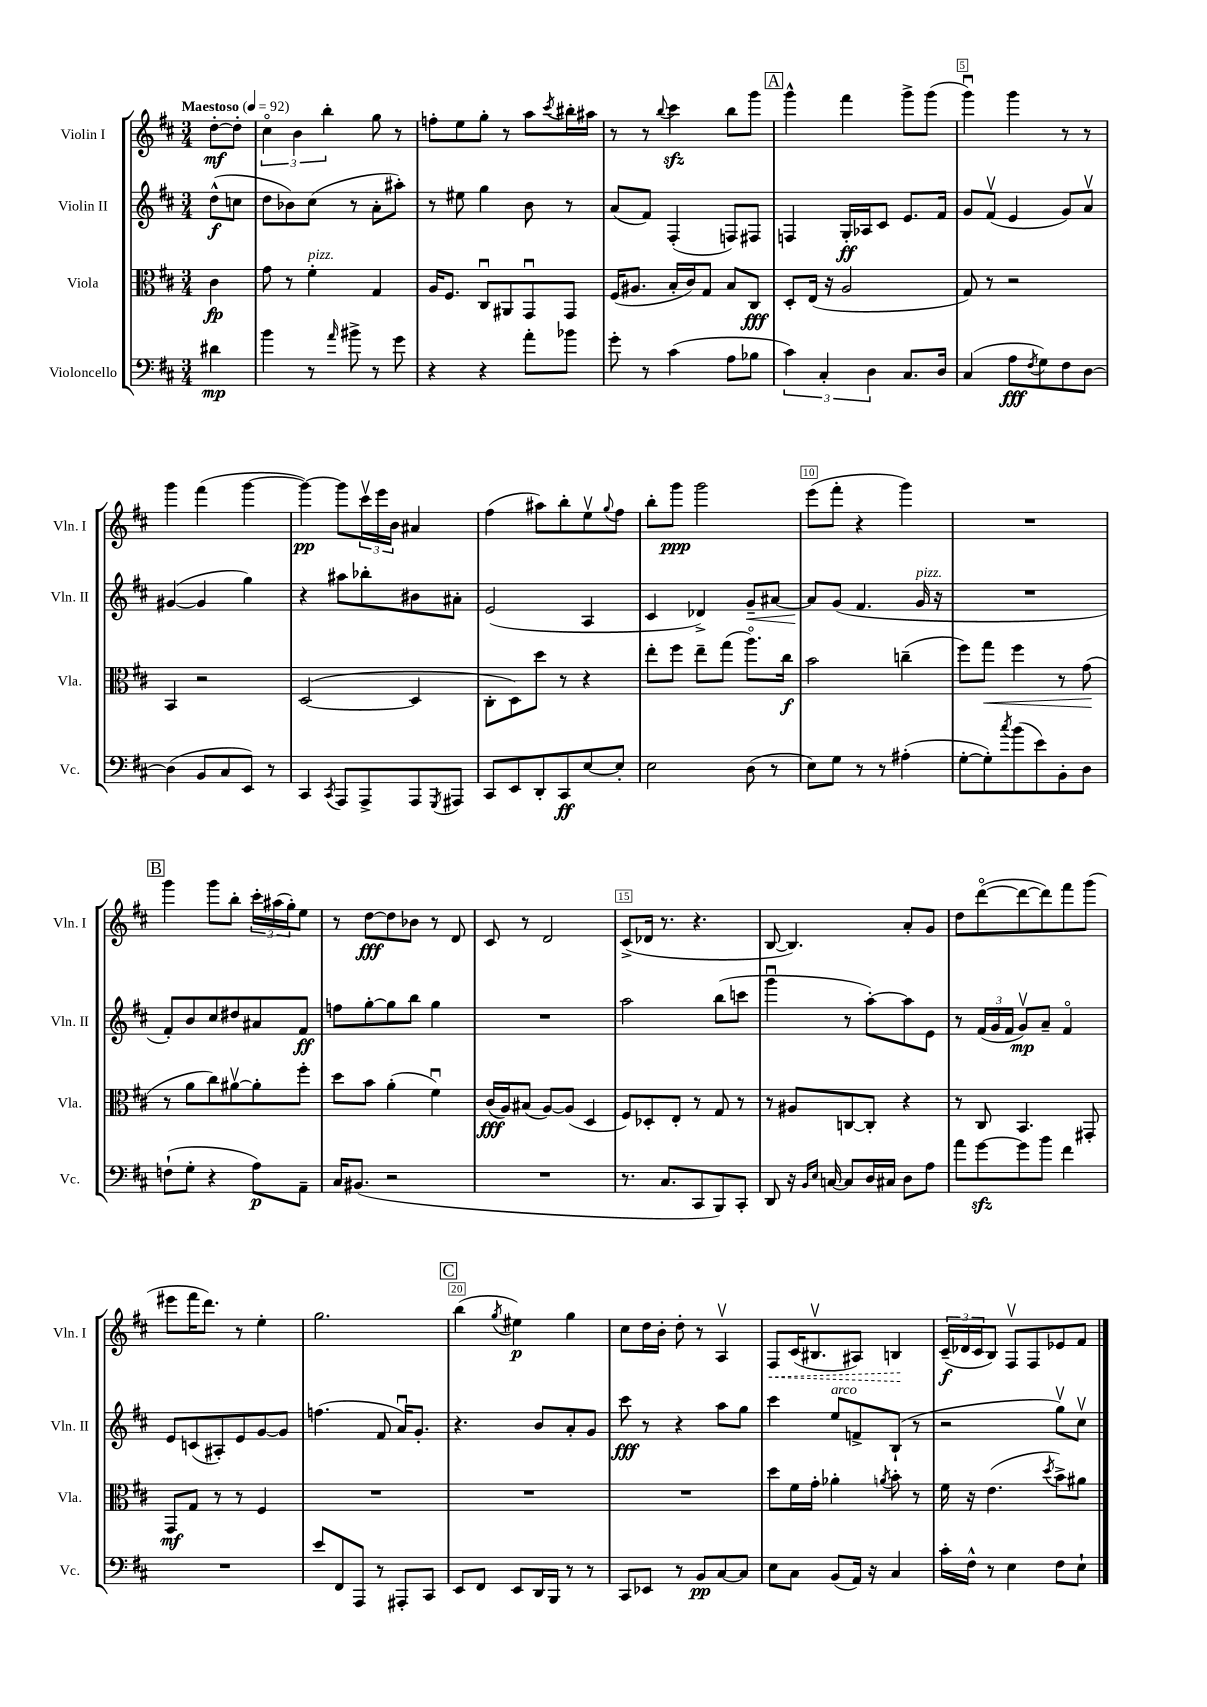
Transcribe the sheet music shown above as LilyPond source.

<<
\new StaffGroup <<
\new Staff = "s0" \with { instrumentName = "Violin I" shortInstrumentName = "Vln. I" } {
    \clef treble \key d \major \numericTimeSignature \time 3/4 \partial 4 \tempo "Maestoso" 4 = 92
    d''8~-.\mf d''8-. |
    \tuplet 3/2 { cis''4\flageolet b'4 b''4-. } g''8 r8 |
    f''8-. e''8 g''8-. r8 a''8 \acciaccatura { cis'''8 } bis''16-. ais''16 |
    r8 r8 \appoggiatura { b''8 } cis'''4\sfz b''8 g'''8 |
    \mark \markup { \box "A" } g'''4-^ fis'''4 g'''8-> g'''8( |
    g'''4\downbow) g'''4 r8 r8 |
    g'''4 fis'''4( g'''4~ |
    g'''4~\pp) g'''8 \tuplet 3/2 { cis'''16\upbow e'''16 b'16 } ais'4 |
    fis''4( ais''8) b''8-. e''8\upbow \appoggiatura { g''8 } fis''8 |
    b''8-. g'''8\ppp g'''2 |
    e'''8( fis'''8-. r4 g'''4) |
    R2. |
    \mark \markup { \box "B" } g'''4 g'''8 b''8-. \tuplet 3/2 { cis'''16-. ais''16( g''16-.) } e''8 |
    r8 d''8~\fff d''8 bes'8 r8 d'8 |
    cis'8 r8 d'2 |
    cis'8->( des'16 r8. r4. |
    b8~ b4.) a'8-. g'8 |
    d''8 d'''8~\flageolet( d'''8~ d'''8) fis'''8 g'''8( |
    eis'''8 fis'''16 d'''8.) r8 e''4-. |
    g''2. |
    \mark \markup { \box "C" } b''4( \acciaccatura { g''8 } eis''4\p) g''4 |
    cis''8 d''16 b'16-. d''8-. r8 a4\upbow |
    \once \override Hairpin.style = #'dashed-line fis8\< cis'16( bis8.\upbow ais8) b4\! |
    \tuplet 3/2 { cis'16--\f( des'16 cis'16 } b8) fis8\upbow fis8 ees'8 fis'8 \bar "|." |
}
\new Staff = "s1" \with { instrumentName = "Violin II" shortInstrumentName = "Vln. II" } {
    \clef treble \key d \major \numericTimeSignature \time 3/4 \partial 4
    d''8-^\f( c''8 |
    d''8 bes'8) cis''8( r8 a'8-. ais''8-.) |
    r8 eis''8 g''4 b'8 r8 |
    a'8( fis'8) fis4-.( f8) fis8 |
    \mark \markup { \box "A" } f4 g16-.\ff aes16 cis'8 e'8. fis'16 |
    g'8 fis'8\upbow( e'4 g'8) a'8\upbow |
    gis'4~( gis'4 g''4) |
    r4 ais''8 bes''8-. bis'8 ais'8-. |
    e'2( a4 |
    cis'4 des'4->) g'8--\< ais'8~ |
    ais'8\! g'8( fis'4. g'16^\markup { \italic "pizz." } r16 |
    R2. |
    \mark \markup { \box "B" } fis'8-.) b'8 cis''8 dis''8 ais'8 fis'8\ff |
    f''8 g''8~-. g''8 b''8 g''4 |
    R2. |
    a''2 b''8( c'''8 |
    g'''4\downbow r8 a''8~-.) a''8 e'8 |
    r8 \tuplet 3/2 { fis'16( g'16 fis'16 } g'8\upbow\mp) a'8-- fis'4\flageolet |
    e'8 c'8( ais8-.) e'8 g'8~ g'8 |
    f''4.( fis'8 a'16\downbow) g'8.-. |
    \mark \markup { \box "C" } r4. b'8 a'8-. g'8 |
    cis'''8\fff r8 r4 a''8 g''8 |
    cis'''4 e''8^\markup { \italic "arco" } f'8-> b8-!( r8 |
    r2 g''8\upbow) cis''8\upbow \bar "|." |
}
\new Staff = "s2" \with { instrumentName = "Viola" shortInstrumentName = "Vla." } {
    \clef alto \key d \major \numericTimeSignature \time 3/4 \partial 4
    cis'4\fp |
    g'8 r8 fis'4-.^\markup { \italic "pizz." } g4 |
    a16 fis8. cis8\downbow ais,8 g,8\downbow g,8 |
    fis16( ais8. b16-. cis'16) g8 b8 cis8\fff |
    \mark \markup { \box "A" } d8-. e16( r16 a2 |
    g8) r8 r2 |
    b,4 r2 |
    d2~( d4 |
    cis8-. d8) d''8 r8 r4 |
    e''8-. fis''8 e''8-- g''8( a''8.\flageolet) cis''16\f |
    b'2 c''4--( |
    fis''8) g''8\< fis''4 r8 g'8\!( |
    \mark \markup { \box "B" } r8 a'8 cis''8) ais'8~\upbow ais'8-. fis''8-. |
    d''8 b'8 a'4-.( fis'4\downbow) |
    cis'16\fff( a16) bis8( a8~) a8( d4 |
    fis8) des8-. e8-. r8 g8 r8 |
    r8 ais8 c8~ c8-. r4 |
    r8 cis8 b,4. gis,8-. |
    g,8\mf g8 r8 r8 fis4 |
    R2. |
    \mark \markup { \box "C" } R2. |
    R2. |
    d''8 fis'16 g'16-. aes'4-. \acciaccatura { a'8 } b'8-. r8 |
    fis'16 r16 e'4.( \acciaccatura { d''8 } b'8->) ais'8 \bar "|." |
}
\new Staff = "s3" \with { instrumentName = "Violoncello" shortInstrumentName = "Vc." } {
    \clef bass \key d \major \numericTimeSignature \time 3/4 \partial 4
    dis'4\mp |
    b'4 r8 \grace { a'16 } bis'8-> r8 g'8 |
    r4 r4 a'8-. bes'8 |
    g'8-. r8 cis'4( a8 bes8 |
    \mark \markup { \box "A" } \tuplet 3/2 { cis'4) cis4-. d4 } cis8. d16 |
    cis4( a8\fff \acciaccatura { fis8 } g8) fis8 d8~ |
    d4( b,8 cis8 e,8) r8 |
    cis,4 \acciaccatura { cis,8 } a,,8 a,,8-> a,,8 \acciaccatura { g,,8 } ais,,8 |
    cis,8 e,8 d,8-. cis,8\ff e8~ e8-. |
    e2 d8( r8 |
    e8) g8 r8 r8 ais4-.( |
    g8~-. g8-.) \acciaccatura { cis''8 } b'8( e'8) b,8-. d8 |
    \mark \markup { \box "B" } f8-!( g8-. r4 a8\p) a,8-- |
    cis16 bis,8.( r2 |
    R2. |
    r8. cis8. cis,8 b,,8) cis,8-. |
    d,8 r16 \grace { b,16 e16 } c16~ c8 d16 cis16 d8 a8 |
    a'8 g'8~\sfz g'8 b'8 fis'4 |
    R2. |
    e'8 fis,8 a,,8 r8 ais,,8-. cis,8 |
    \mark \markup { \box "C" } e,8 fis,8 e,8 d,16 b,,16 r8 r8 |
    cis,8 ees,8 r8 b,8\pp cis8~ cis8 |
    e8 cis8 b,8( a,16) r16 cis4 |
    cis'16-. fis16-^ r8 e4 fis8 e8-! \bar "|." |
}
>>
>>
\layout { \context { \Score \override BarNumber.break-visibility = ##(#f #t #t) barNumberVisibility = #(every-nth-bar-number-visible 5) \override BarNumber.stencil = #(make-stencil-boxer 0.1 0.3 ly:text-interface::print) } }
